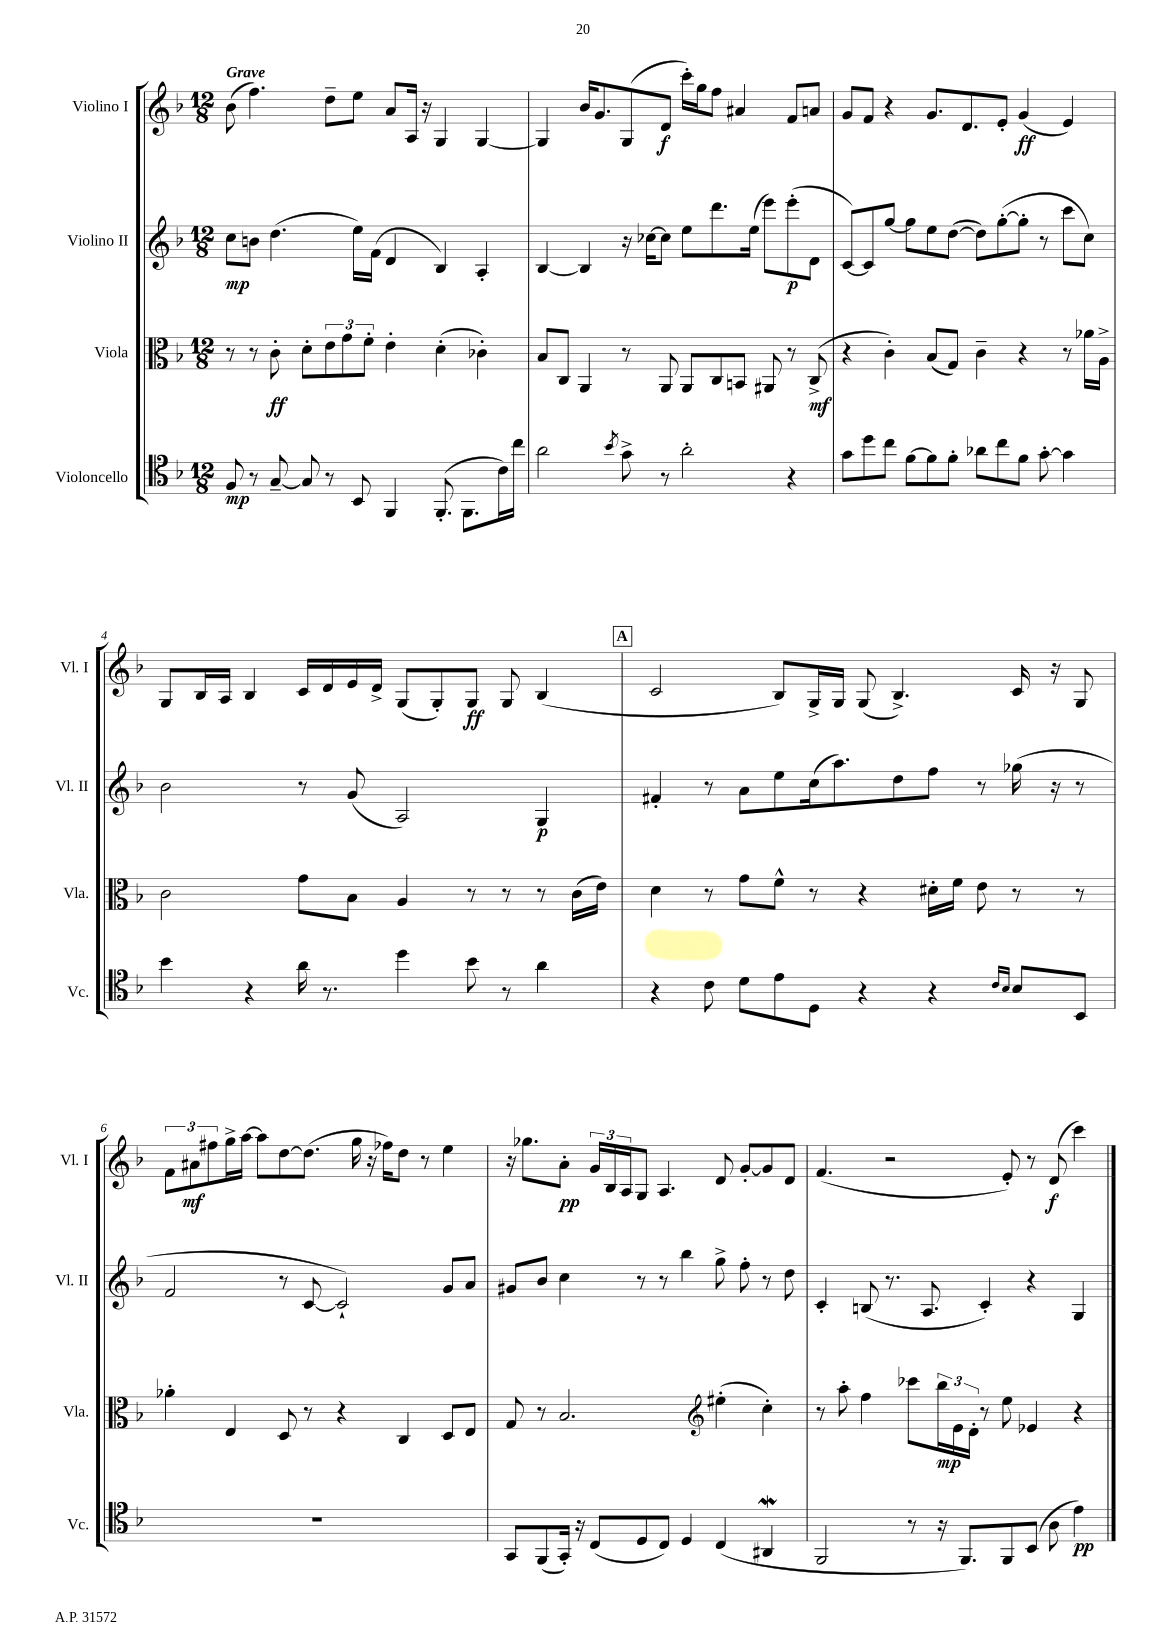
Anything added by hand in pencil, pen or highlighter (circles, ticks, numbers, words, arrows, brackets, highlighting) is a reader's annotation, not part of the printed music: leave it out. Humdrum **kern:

**kern	**kern	**kern	**kern
*staff4	*staff3	*staff2	*staff1
*clefC4	*clefC3	*clefG2	*clefG2
*k[b-]	*k[b-]	*k[b-]	*k[b-]
*M12/8	*M12/8	*M12/8	*M12/8
8F	8r	8cc	(8b-
8r	8r	8b	4.ff)
[8G~	8c'	(4.dd	.
8G]	8d'	.	.
8r	12e	.	8dd~
.	12g	.	.
8BB-	.	16ee)	8ee
.	12f'	.	.
.	.	(16f	.
4FF	4e'	4d	8a
.	.	.	16A
.	.	.	16r
(8.FF'	(4d'	4B-)	4G
8.FF	.	.	.
.	4c-')	4A'	[4G
16c)	.	.	.
16cc	.	.	.
=	=	=	=
2a	8B-	[4B-	4G]
.	8C	.	.
.	4AA	4B-]	16b-
.	.	.	8.g
8qb-	.	.	.
8g^	8r	16r	(8G
.	.	[16cc-	.
8r	8AA	8cc-]	8d
2a'	8AA	8ee	16ccc')
.	.	.	16gg
.	8C	8.ddd	8ff
.	8BB	.	4a#
.	.	(16ee	.
.	8AA#	8eee)	.
4r	8r	(8eee'	8f
.	(8C^	8d	8a
=	=	=	=
8g	4r	[8c)	8g
8dd	.	8c]	8f
8cc	4c')	[8gg	4r
[8f	.	8gg]	.
8f]	(8B-	8ee	8.g
8f'	8G)	([8dd	.
.	.	.	8.d
8a-	4c~	8dd])	.
8cc	.	([8gg'	8e'
8f	4r	8gg']	(4g
[8g'	.	8r	.
4g]	8r	8ccc	4e)
.	16a-	8cc)	.
.	16A^	.	.
=	=	=	=
4b-	2c	2b-	8G
.	.	.	16B-
.	.	.	16A
4r	.	.	4B-
16a	8g	8r	16c
8.r	.	.	16d
.	8B-	(8g	16e
.	.	.	16d^
4dd	4A	2A)	(8G
.	.	.	8G')
8b-	8r	.	8G
8r	8r	.	8G
4a	8r	4G	(4B-
.	(16c	.	.
.	16e)	.	.
=	=	=	=
4r	4d	4f#'	2c
8c	8r	8r	.
8d	8g	8a	.
8e	8f^^	8ee	8B-)
8D	8r	(16cc	16G^
.	.	8.aa)	16G
4r	4r	.	(8G
.	.	8dd	4.B-^)
4r	16d#'	8ff	.
.	16f	.	.
.	8e	8r	.
16qqc	.	.	.
16qqB-	.	.	.
8B-	8r	(16gg-	16c
.	.	16r	16r
8BB-	8r	8r	8G
=	=	=	=
1.r	4a-'	2f	12f
.	.	.	12a#
.	.	.	12ff#
.	4E	.	16gg^
.	.	.	[16aa
.	.	.	8aa]
.	8D	8r	[8dd
.	8r	[8c	(8.dd]
.	4r	2c`])	.
.	.	.	16gg
.	.	.	16r
.	.	.	16ff-)
.	4C	.	8dd
.	.	.	8r
.	8D	8g	4ee
.	8E	8a	.
=	=	=	=
8GG	8G	8g#	16r
.	.	.	8.gg-
(8FF	8r	8b-	.
16GG')	2.B-	4cc	8a'
16r	.	.	.
(8C	.	.	24g
.	.	.	24B-
.	.	.	24A
8D	.	8r	8G
8C)	.	8r	4.A
4D	.	4bb-	.
*	*clefG2	*	*
(4C	(4ee#'	8gg^	8d
.	.	8ff'	[8g'
4AA#	4cc')	8r	8g]
.	.	8dd	8d
=	=	=	=
2FF	8r	4c'	(4.f
.	8aa'	.	.
.	4ff	(8B	.
.	.	8.r	2r
8r	8ccc-	.	.
.	.	8.A	.
16r	24bb-	.	.
.	24e	.	.
8.FF)	.	.	.
.	24d'	.	.
.	8r	4c')	.
8FF	8ee	.	8e')
(8BB-	4e-	4r	8r
8A	.	.	(8d
4e)	4r	4G	4ccc)
==	==	==	==
*-	*-	*-	*-
